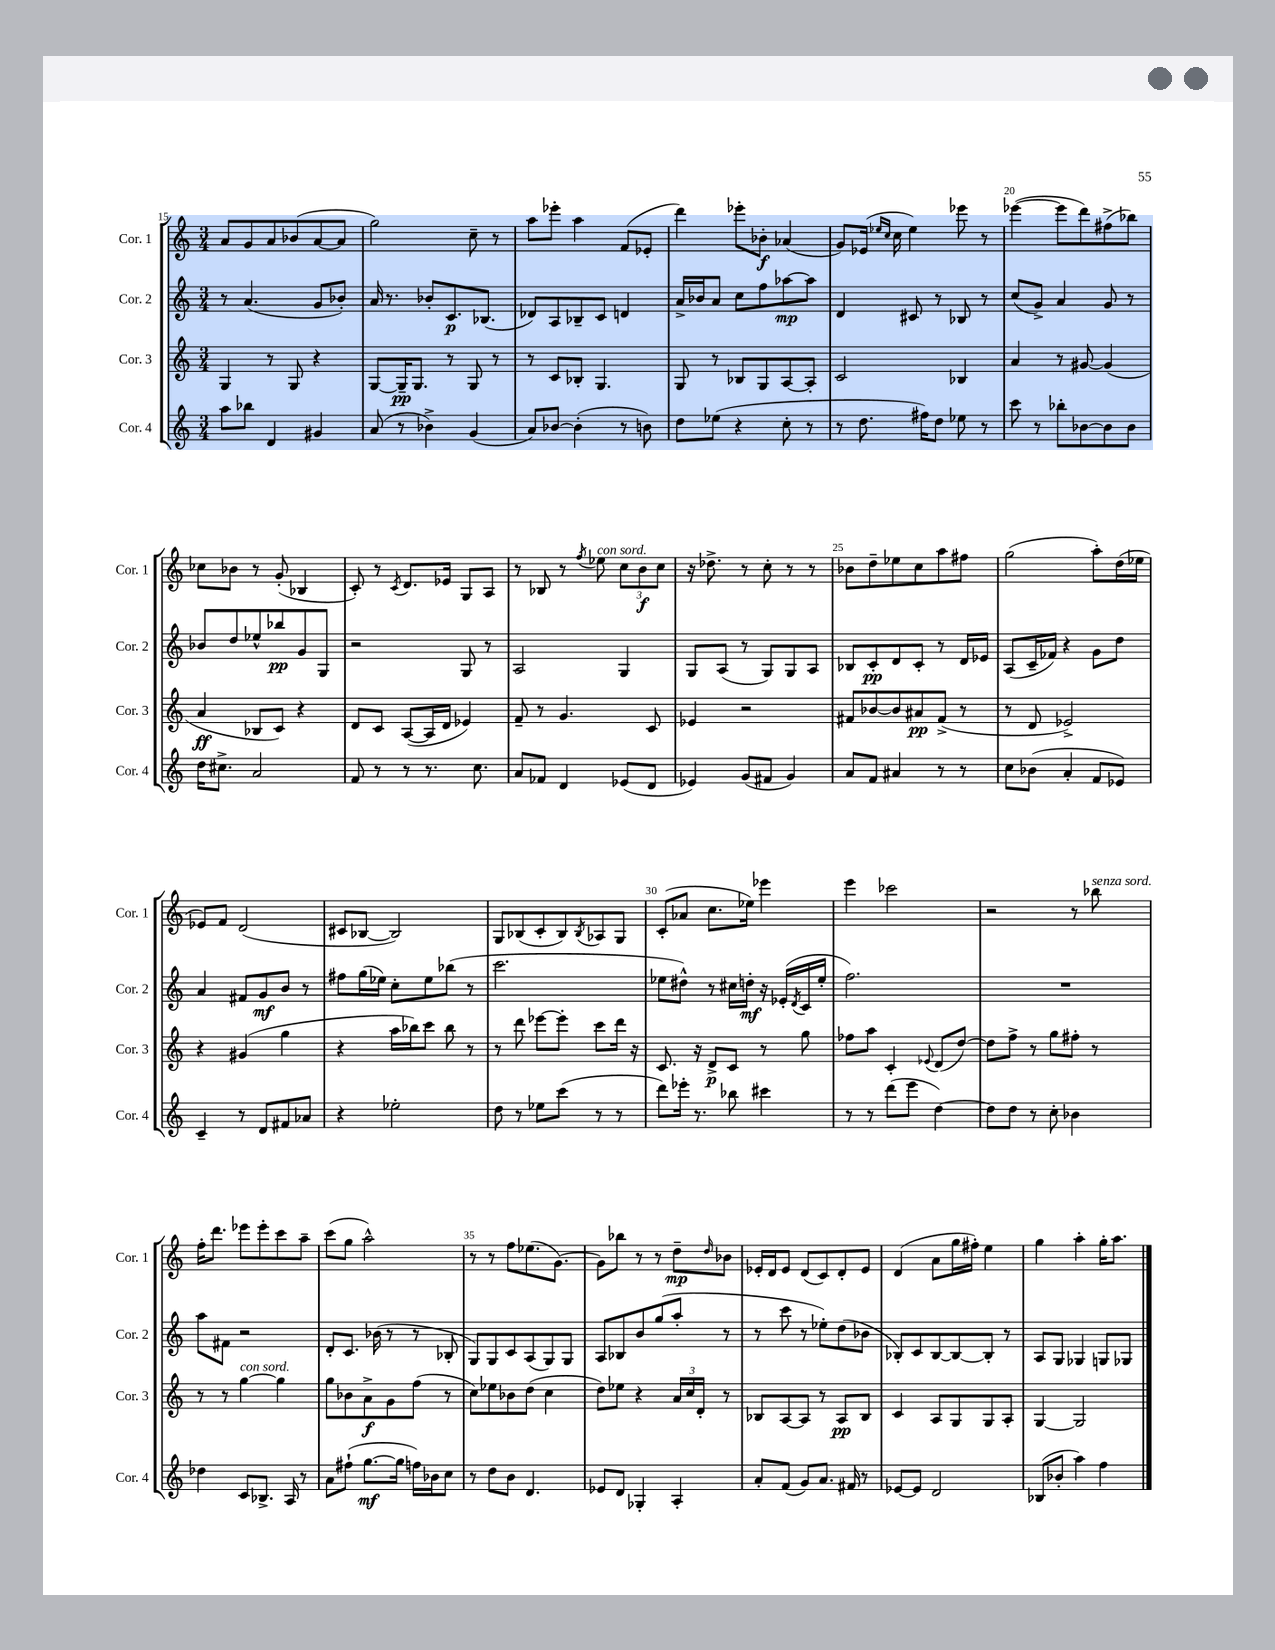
<<
\new StaffGroup <<
\new Staff = "s0" \with { instrumentName = "Cor. 1" shortInstrumentName = "Cor. 1" } {
    \clef treble \key c \major \numericTimeSignature \time 3/4
    a'8 g'8 a'8 bes'8( a'8~ a'8 |
    g''2) c''8-- r8 |
    a''8 ees'''8-. a''4 f'8( ees'8-. |
    d'''4) ees'''8-. bes'8-.\f aes'4( |
    g'8) ees'16( \grace { ees''16 c''16 } c''16 ees''4) ees'''8 r8 |
    ees'''4~( ees'''8 d'''8) fis''8->( bes''8) |
    ces''8 bes'8 r8 g'8-.( bes4 |
    c'8-.) r8 \acciaccatura { c'8 } d'8. ees'16 g8 a8 |
    r8 bes8 r8 \acciaccatura { f''8 } ees''8^\markup { \italic "con sord." } \tuplet 3/2 { c''8 b'8\f c''8 } |
    r16 des''8.-> r8 c''8-. r8 r8 |
    bes'8 d''8-- ees''8 c''8 a''8 fis''8 |
    g''2( a''8-.) d''16( ees''16 |
    ees'8) f'8 d'2( |
    cis'8 bes8~ bes2) |
    g8 bes8( c'8-. bes8) \acciaccatura { bes8 } aes8 g8 |
    c'8-.( aes'8 c''8. ees''16) ees'''4 |
    e'''4 ces'''2 |
    r2 r8 bes''8^\markup { \italic "senza sord." } |
    f''16-. d'''8. ees'''8 ees'''8-. c'''8 a''8-- |
    c'''8( g''8 a''2-^) |
    r8 r8 f''8 ees''8.( g'8.~) |
    g'8 bes''8 r8 r8 d''8--\mp \grace { d''16 } bes'8 |
    ees'16-. d'16 ees'8 d'8( c'8) d'8-. ees'8 |
    d'4( a'8 g''16 fis''16-.) e''4 |
    g''4 a''4-. g''16-. a''8. \bar "|." |
}
\new Staff = "s1" \with { instrumentName = "Cor. 2" shortInstrumentName = "Cor. 2" } {
    \clef treble \key c \major \numericTimeSignature \time 3/4
    r8 a'4.( g'8 bes'8-.) |
    a'16 r8. bes'8-. c'8.\p bes8.( |
    des'8) a8 bes8-- c'8 d'4 |
    a'16-> bes'16 a'8 c''8 f''8 aes''8~\mp aes''8 |
    d'4 cis'8 r8 bes8 r8 |
    c''8( g'8->) a'4 g'8 r8 |
    bes'8 d''8 ees''8-^ bes''8\pp g'8 g8 |
    r2 g8 r8 |
    a2 g4 |
    g8 a8( r8 g8) g8 a8 |
    bes8 c'8-.\pp d'8 c'8-. r8 d'16 ees'16 |
    a8( c'16-- fes'16) r4 g'8 d''8 |
    a'4 fis'8 g'8\mf b'8 r8 |
    fis''8 g''16( ees''16) c''8-. ees''8 bes''8( r8 |
    c'''2. |
    ees''8 dis''8-^) r8 cis''16 d''16-.\mf r16 ees'16-.( \acciaccatura { d'8 } c'16 ees''16-. |
    f''2.) |
    R2. |
    a''8 fis'8 r2 |
    d'8-. c'8. bes'16( r8 r8 bes8-. |
    g8) g8 c'8 a8( g8) g8 |
    a8 bes8 b'8 g''8( a''8-. r8 |
    r8 c'''8 r8 ees''8-.) d''8( bes'8 |
    bes8-.) c'8 bes8~ bes8~ bes8-. r8 |
    a8 g8 ges4 g8 ges8 \bar "|." |
}
\new Staff = "s2" \with { instrumentName = "Cor. 3" shortInstrumentName = "Cor. 3" } {
    \clef treble \key c \major \numericTimeSignature \time 3/4
    g4 r8 g8 r4 |
    g8~ g16--\pp g8. r8 g8 r8 |
    r8 c'8 bes8-. g4. |
    g8 r8 bes8 g8 a8~ a8-. |
    c'2 bes4 |
    a'4 r8 gis'8~ gis'4( |
    a'4\ff bes8 c'8) r4 |
    d'8 c'8 a8~( a16 d'16 ees'4) |
    f'8-- r8 g'4. c'8 |
    ees'4 r2 |
    fis'8 bes'8~ bes'8 ais'8\pp fis'8->( r8 |
    r8 d'8 ees'2->) |
    r4 gis'4( g''4 |
    r4 a''16 bes''16) c'''8 bes''8 r8 |
    r8 d'''8 ees'''8~ ees'''8-. c'''8 d'''16 r16 |
    c'8. r16 d'8->\p c'8 r8 g''8 |
    fes''8 a''8 c'4-. \appoggiatura { ees'8 } d'8( d''8~) |
    d''8 f''8-> r8 g''8 fis''8-. r8 |
    r8 r8 g''4~^\markup { \italic "con sord." } g''4 |
    g''8 bes'8 a'8->\f g'8 f''8( r8 |
    c''8) ees''8 bes'8 d''8( c''4 |
    d''8) ees''8 r4 \tuplet 3/2 { a'16 c''16 d'16-. } r8 |
    bes8 a8~ a8 r8 a8\pp bes8 |
    c'4 a8 g8 g8 a8-. |
    g4~ g2 \bar "|." |
}
\new Staff = "s3" \with { instrumentName = "Cor. 4" shortInstrumentName = "Cor. 4" } {
    \clef treble \key c \major \numericTimeSignature \time 3/4
    a''8 bes''8 d'4 gis'4 |
    a'8( r8 bes'4->) g'4( |
    a'8) bes'8~ bes'4-.( r8 b'8) |
    d''8 ees''8( r4 c''8-. r8 |
    r8 d''8. fis''16) d''8 ees''8 r8 |
    c'''8 r8 bes''8-. bes'8~ bes'8 bes'8 |
    d''16 cis''8.-> a'2 |
    f'8 r8 r8 r8. c''8. |
    a'8 fes'8 d'4 ees'8( d'8 |
    ees'4) g'8( fis'8 g'4) |
    a'8 f'8 ais'4 r8 r8 |
    c''8 bes'8( a'4-. f'8 ees'8) |
    c'4-- r8 d'8 fis'8 aes'8 |
    r4 ees''2-. |
    d''8 r8 ees''8 c'''8( r8 r8 |
    d'''8) ees'''16-. r8. bes''8 cis'''4 |
    r8 r8 d'''8( e'''8 d''4~) |
    d''8 d''8 r8 c''8-. bes'4 |
    des''4 c'8 bes8.-> a16 r8 |
    a'8 fis''8-!( g''8.~\mf g''16 f''16) bes'16 c''8 |
    r8 d''8 b'8 d'4. |
    ees'8 d'8 ges4-. a4-. |
    a'8-. f'8( g'8) a'8. fis'16 r8 |
    ees'8~ ees'8 d'2 |
    bes8( bes'8-. a''4) f''4 \bar "|." |
}
>>
>>
\layout { \context { \Score currentBarNumber = #15 \override BarNumber.break-visibility = ##(#f #t #t) barNumberVisibility = #(every-nth-bar-number-visible 5) } }
